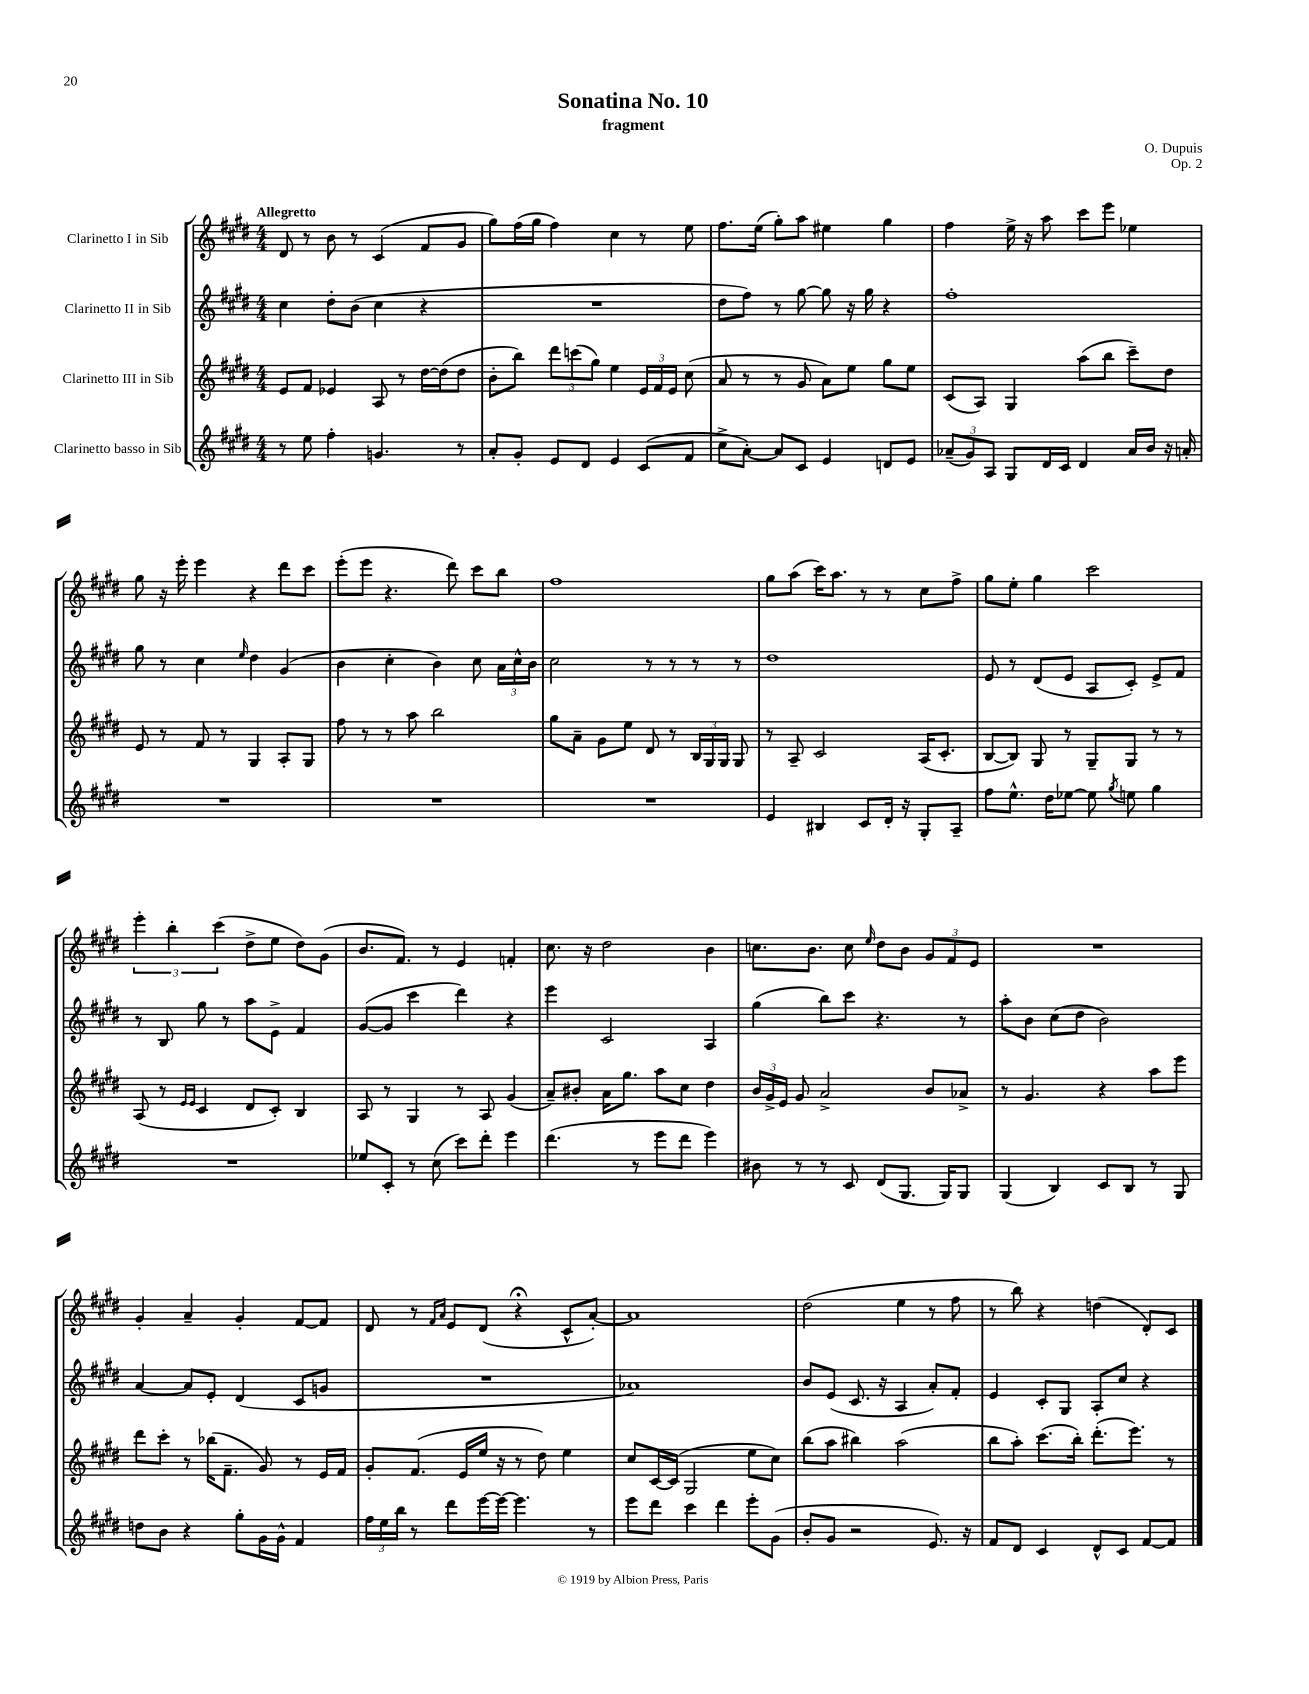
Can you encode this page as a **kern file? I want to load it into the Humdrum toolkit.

**kern	**kern	**kern	**kern
*staff4	*staff3	*staff2	*staff1
*clefG2	*clefG2	*clefG2	*clefG2
*k[f#c#g#d#]	*k[f#c#g#d#]	*k[f#c#g#d#]	*k[f#c#g#d#]
*M4/4	*M4/4	*M4/4	*M4/4
8r	8e	4cc#	8d#
8ee	8f#	.	8r
4ff#'	4e-	8dd#'	8b
.	.	(8b	8r
4.g	8A	4cc#	(4c#
.	8r	.	.
.	[16dd#	4r	8f#
.	(16dd#]	.	.
8r	8dd#	.	8g#
=	=	=	=
8a'	8b'	1r	8gg#)
8g#'	8bb)	.	(16ff#
.	.	.	16gg#
8e	12ddd#	.	4ff#)
.	(12ccc	.	.
8d#	.	.	.
.	12gg#)	.	.
4e	4ee	.	4cc#
(8c#	24e	.	8r
.	24f#	.	.
.	24e	.	.
8f#	(8cc#	.	8ee
=	=	=	=
8cc#^	8a	8dd#	8.ff#
[8a')	8r	8ff#)	.
.	.	.	(16ee
8a]	8r	8r	8gg#')
8c#	8g#	[8gg#	8aa
4e	8a)	8gg#]	4ee#
.	8ee	16r	.
.	.	16gg#	.
8d	8gg#	4r	4gg#
8e	8ee	.	.
=	=	=	=
(12a-~	(8c#	1ff#'	4ff#
12g#)	.	.	.
.	8A)	.	.
12A	.	.	.
8G#	4G#	.	16ee^
.	.	.	16r
16d#	.	.	8aa
16c#	.	.	.
4d#	(8aa	.	8ccc#
.	8bb	.	8eee
16a-	8ccc#~)	.	4ee-
16b	.	.	.
16r	8dd#	.	.
16a'	.	.	.
=	=	=	=
1r	8e	8gg#	8gg#
.	8r	8r	16r
.	.	.	16eee'
.	8f#	4cc#	4eee
.	8r	.	.
.	.	16qqee	.
.	4G#	4dd#	4r
.	8A'	(4g#	8ddd#
.	8G#	.	8ccc#
=	=	=	=
1r	8ff#	4b	(8eee'
.	8r	.	8eee
.	8r	4cc#'	4.r
.	8aa	.	.
.	2bb	4b)	.
.	.	.	8ddd#)
.	.	8cc#	8ccc#
.	.	24a	8bb
.	.	24cc#^^	.
.	.	24b	.
=	=	=	=
1r	8gg#	2cc#	1ff#
.	8a~	.	.
.	8g#	.	.
.	8ee	.	.
.	8d#	8r	.
.	8r	8r	.
.	24B	8r	.
.	24G#	.	.
.	24G#	.	.
.	8G#	8r	.
=	=	=	=
4e	8r	1dd#	8gg#
.	8A~	.	(8aa
4B#	2c#	.	16ccc#)
.	.	.	8.aa
8c#	.	.	8r
16d#'	.	.	8r
16r	.	.	.
8G#'	(16A	.	8cc#
.	8.c#'	.	.
8A~	.	.	8ff#^
=	=	=	=
8ff#	[8B	8e	8gg#
8.ee^^	8B])	8r	8ee'
.	8G#	(8d#	4gg#
16dd#	.	.	.
[8ee-	8r	8e	.
8ee-]	8G#~	8A	2ccc#
8qgg#	.	.	.
8ee	8G#	8c#')	.
4gg#	8r	8e^	.
.	8r	8f#	.
=	=	=	=
1r	(8A	8r	6eee'
.	8r	8B	.
.	.	.	6bb'
.	16qqe	.	.
.	16qqe	.	.
.	4c#	8gg#	.
.	.	.	(6ccc#
.	.	8r	.
.	8d#	8aa	8dd#^
.	8c#')	8e^	8ee
.	4B	4f#	8dd#)
.	.	.	(8g#
=	=	=	=
8ee-	8A	([8g#	8.b
8c#'	8r	8g#]	.
.	.	.	8.f#)
8r	4G#	4ccc#	.
(8cc#	.	.	8r
8ccc#)	8r	4ddd#)	4e
8ddd#'	8A	.	.
4eee	(4g#	4r	4f'
=	=	=	=
(4.ddd#	8a~)	4eee	8.cc#
.	8b#'	.	.
.	.	.	16r
.	16a	2c#	2dd#
.	8.gg#	.	.
8r	.	.	.
8eee	8aa	.	.
8ddd#	8cc#	.	.
4eee)	4dd#	4A	4b
=	=	=	=
8b#	24b	(4gg#	8.cc
.	24g#^	.	.
.	24e	.	.
8r	8g#	.	.
.	.	.	8.b
8r	2a^	8bb)	.
8c#	.	8ccc#	8cc
.	.	.	16qqee
(8d#	.	4.r	8dd#
8.G#	.	.	8b
.	8b	.	12g#
16G#)	.	.	.
.	.	.	12f#
8G#	8a-^	8r	.
.	.	.	12e
=	=	=	=
(4G#	8r	8aa'	1r
.	4.g#	8b	.
4B)	.	(8cc#	.
.	.	8dd#	.
8c#	4r	2b)	.
8B	.	.	.
8r	8aa	.	.
8G#	8eee	.	.
=	=	=	=
8dd	8ddd#	[4a	4g#'
8b	8ccc#'	.	.
4r	8r	8a]	4a~
.	(16bb-	8e'	.
.	8.f#~	.	.
8gg#'	.	(4d#	4g#'
16g#	8g#)	.	.
16g#^^	.	.	.
4f#	8r	8c#	[8f#
.	16e	8g	8f#]
.	16f#	.	.
=	=	=	=
24ff#	8g#'	1r	8d#
24ee	.	.	.
24bb	.	.	.
8r	(8.f#	.	8r
.	.	.	16qqf#
.	.	.	16qqa
8ddd#	.	.	8e
.	16e	.	.
[16eee	16ee	.	(8d#
16eee_	16r	.	.
4.eee]	8r	.	4r;
.	8dd#)	.	.
.	4ee	.	8c#^^
8r	.	.	[8a')
=	=	=	=
8eee	8cc#	1a-)	1a]
8ddd#	[16c#	.	.
.	(16c#]	.	.
4ccc#	2G#	.	.
4ddd#	.	.	.
8eee'	8ee	.	.
(8g#	8cc#)	.	.
=	=	=	=
8b'	(8bb	8b	(2dd#
8g#	8aa	(8e	.
2r	4bb#)	8.c#	.
.	.	16r	.
.	(2aa	4A	4ee
8.e)	.	8a')	8r
.	.	8f#'	8ff#
16r	.	.	.
=	=	=	=
8f#	8bb	4e	8r
8d#	8aa')	.	8bb)
4c#	(8.ccc#	8c#'	4r
.	.	8G#	.
.	16bb')	.	.
8d#^^	(8.ddd#'	8A'	(4dd
8c#	.	8cc#	.
.	8.eee)	.	.
[8f#	.	4r	8d#')
8f#]	8r	.	8c#
==	==	==	==
*-	*-	*-	*-
